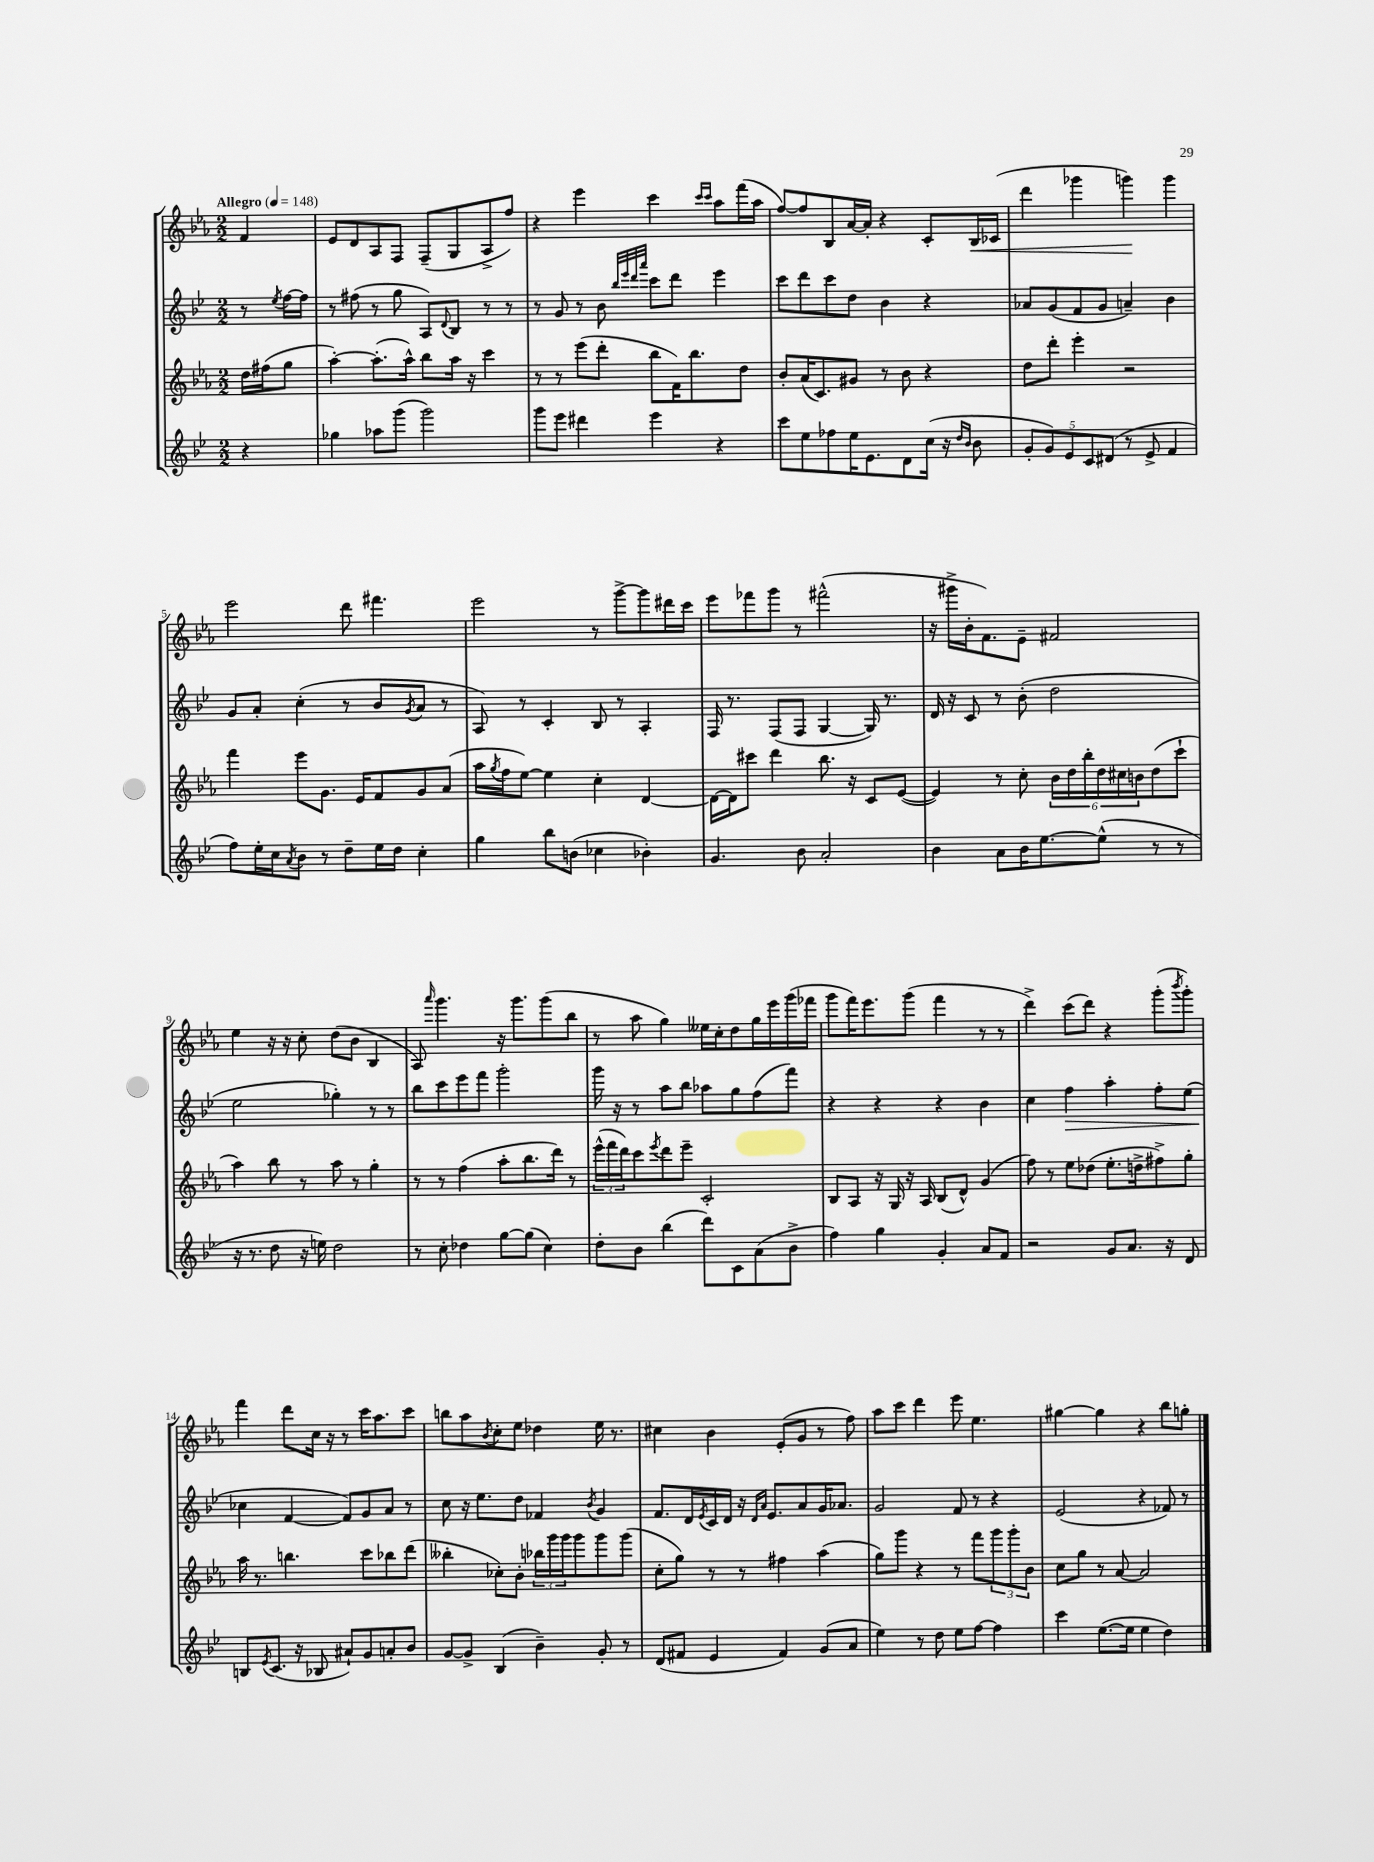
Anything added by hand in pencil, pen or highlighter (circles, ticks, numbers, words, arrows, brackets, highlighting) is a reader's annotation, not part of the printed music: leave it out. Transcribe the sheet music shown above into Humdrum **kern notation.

**kern	**kern	**kern	**kern
*staff4	*staff3	*staff2	*staff1
*clefG2	*clefG2	*clefG2	*clefG2
*k[b-e-]	*k[b-e-a-]	*k[b-e-]	*k[b-e-a-]
*M2/2	*M2/2	*M2/2	*M2/2
*MM148	*MM148	*MM148	*MM148
4r	16dd\LL	8r	4f/
.	(16ff#\J	.	.
.	.	8qee-/	.
.	8gg\J	[16ff\LL	.
.	.	16ff\]JJ	.
=	=	=	=
4gg-\	[4aa-'\)	8r	8e-/L
.	.	(8ff#\	8d/
8aa-\L	(8.aa-'\]L	8r	8A-/
(8ggg\J	.	8gg\	8F/J
.	16aa-^^\Jk)	.	.
2ggg\)	8bb-\L	8A/L)	(8F~/L
.	.	8qqd/	.
.	16aa-\Jk	8B-/J	8G/
.	16r	.	.
.	4ccc\	8r	8A-^/
.	.	8r	8ff/J)
=	=	=	=
8ggg\L	8r	8r	4r
8eee-\J	8r	8g/	.
4ddd#\	(8eee-\L	8r	4eee-\
.	8ddd'\J	8b-\	.
.	.	32qqbb-/LLL	.
.	.	32qqeee-/	.
.	.	32qqddd/	.
.	.	32qqaaa/JJJ	.
4eee-\	8bb-\L	8ccc\L	4ccc\
.	16f\K)	8ddd\J	.
.	8.bb-\	.	.
.	.	.	16qqccc/LL
.	.	.	16qqccc/JJ
4r	.	4eee-\	8aa-\L
.	8dd\J	.	(16fff\L
.	.	.	16aa-\JJ
=	=	=	=
8ccc\L	8b-'/L	8ccc\L	[8ff/L)
8ee-\	(16a-/K	8ddd\	8ff/]
.	8.c/)	.	.
8ff-\	.	8ccc\	8B-/
16ee-\K	8g#/J	8dd\J	[16a-/L
8.e-\	.	.	16a-'/]JJ
.	8r	4b-\	4r
8d\	8b-\	.	.
(16cc\Jk	4r	4r	8c'/L
16r	.	.	.
16qqdd/LL	.	.	.
16qqb-/JJ	.	.	.
8b-\	.	.	16B-/L
.	.	.	(16c-/JJ
=	=	=	=
10g'/L	8dd\L	8a-/L	4ddd\
10g/)	.	.	.
.	8ddd'\J	(8g/	.
10e-/	.	.	.
.	4eee-'\	8f/	4ggg-\
10c/	.	.	.
.	.	8g/J	.
(10d#/J	.	.	.
8r	2r	4a~/)	4ggg\)
8e-^/	.	.	.
4f/	.	4b-\	4ggg\
=	=	=	=
8ff\L)	4fff\	8g/L	2eee-\
16ee-'\L	.	8a'/J	.
16cc\J	.	.	.
8qa/	.	.	.
8b-\J	8eee-\L	(4cc'\	.
8r	8.g\J	.	.
8dd~\L	.	8r	8ddd\
.	16e-/LK	.	.
16ee-\L	8f/	8b-/L	4.fff#\
16dd\JJ	.	.	.
.	.	8qg/	.
4cc'\	8g/	8a/J	.
.	(8a-/J	8r	.
=	=	=	=
4gg\	16aa-\LL	8A/)	2eee-\
.	8qgg/	.	.
.	16ff\J	.	.
.	[8ee-\J)	8r	.
8bb-\L	4ee-\]	4c'/	.
(8b\J	.	.	.
4cc-\	4cc'\	8B-/	8r
.	.	8r	[8ggg^\L
4b-'\)	[4d/	4A'/	8ggg\]
.	.	.	16ddd#\L
.	.	.	16ccc\JJ
=	=	=	=
4.g/	16d\_LL	16F/	8eee-\L
.	16d\]J	8.r	.
.	8ccc#\J	.	8fff-\
.	4ddd\	(8F/L	8ggg\J
8b-\	.	8F/J	8r
2a'/	8.bb-\	[4G/	(2fff#^^\
.	16r	.	.
.	8c/L	16G/])	.
.	.	8.r	.
.	([8e-/J	.	.
=	=	=	=
4b-\	4e-/])	16d/	16r
.	.	16r	16ggg#^\LL
.	.	8c/	16b-'\J
.	.	.	8.f\)
8a\L	8r	8r	.
16b-\K	8cc'\	(8b-'\	8e-~\J
[8.ee-\	.	.	.
.	24b-\LL	2dd\	2f#/
.	24dd\	.	.
.	24bb-'\	.	.
(8ee-^^\]J	24dd\	.	.
.	24cc#\	.	.
.	24b\J	.	.
8r	(8dd\	.	.
8r	8ccc`\J	.	.
=	=	=	=
16r	4aa-\)	2ee-\	4ee-\
8.r	.	.	.
8dd\	8bb-\	.	16r
.	.	.	16r
16r	8r	.	8cc'\
16ee\)	.	.	.
2dd\	8aa-\	4gg-'\)	(8dd\L
.	8r	.	8b-\J
.	4gg'\	8r	4B-/
.	.	8r	.
=	=	=	=
8r	8r	8bb-\L	8A-/)
.	.	.	16qqaaa-/
8cc'\	8r	8ccc\	4.ggg\
4dd-\	(4ff\	8eee-\	.
.	.	8fff\J	.
[8gg\L	8aa-'\L	2ggg'\	16r
.	.	.	8.ggg\L
(8gg\]J	8.bb-\	.	.
4cc\)	.	.	(8ggg\
.	16ddd\Jk)	.	.
.	8r	.	8bb-\J
=	=	=	=
8dd'\L	(24eee-^^\LL	16ggg\	8r
.	24fff\	.	.
.	.	16r	.
.	24ddd\J)	.	.
8b-\J	8ccc\	8r	8aa-\
.	8qeee-/	.	.
(4bb-\	8ddd\	8aa\L	4gg\)
.	8eee-~\J	8bb-\J	.
8ddd\L)	2c'/	8aa-\L	16ee--\LL
.	.	.	16cc'\J
8c\	.	8gg\	8dd\
(8a\	.	(8ff\	16gg\L
.	.	.	16eee-\
8b-^\J	.	8fff\J)	(16ggg\
.	.	.	16fff-\JJ
=	=	=	=
4ff\)	8B-/L	4r	8ggg\L
.	8A-/J	.	16fff\K)
.	.	.	8.eee-\
4gg\	16r	4r	.
.	16G/	.	.
.	16r	.	(8ggg\J
.	16A-/	.	.
4g'/	(8B-/L	4r	4fff\
.	8d^^/J)	.	.
8a/L	(4g/	4b-\	8r
8f/J	.	.	8r
=	=	=	=
2r	8ff\)	4cc\	4ddd^\)
.	8r	.	.
.	8ee-\L	4ff\	(8ccc\L
.	(8dd-\J	.	8ddd\J)
8g/L	8.ee-'\L	4aa'\	4r
8.a/J	.	.	.
.	16dd^\k	.	.
.	8ff#^\)	8ff'\L	(8ggg'\L
16r	.	.	.
.	.	.	8qbbb-/
8d/	8gg'\J	(8ee-\J	8ggg'\J)
=	=	=	=
8B/L	16aa-\	4cc-\	4fff\
.	8.r	.	.
8qe-/	.	.	.
(8.c/J	.	.	.
.	4.bb\	[4f/	8ddd\L
16r	.	.	.
8B-/	.	.	16cc\Jk
.	.	.	16r
8a#`/L)	.	8f/]L)	8r
8g/	8ccc\L	8g/	16ccc\LK
.	.	.	8.aa-\
8a'/	8bb-\	8a/J	.
8b-/J	(8ddd\J	8r	8ccc\J
=	=	=	=
[8g/L	4bb--'\	8cc\	8bb\L
8g^/]J	.	16r	8aa-\
.	.	8.ee-\L	.
.	.	.	8qb-/
(4B-/	8cc-'\L)	.	8cc'\
.	8b-'\J	8dd\J	8ee-\J
4b-~\)	24bb-\LL	4f-/	4dd-\
.	24ggg\	.	.
.	24ggg\J	.	.
.	8ggg\	.	.
.	.	8qb-/	.
8g'/	8ggg\	4g/	16ee-\
.	.	.	8.r
8r	(8ggg\J	.	.
=	=	=	=
(8d/L	8cc'\L	8.f/L	4cc#\
8f#/J	8gg\J)	.	.
.	.	16d/L	.
.	.	8qe-/	.
4e-/	8r	16c/	4b-\
.	.	16d/JJ	.
.	8r	16r	.
.	.	16qqd/LL	.
.	.	16qqa/JJ	.
.	.	8.e-/L	.
4f#/)	4ff#\	.	(8e-'/L
.	.	8a/	8g/J
(8g/L	(4aa-\	16g/K	8r
.	.	8.a-/J	.
8a/J	.	.	8ff\)
=	=	=	=
4ee-\)	8gg\L)	2g/	8aa-\L
.	8ggg\J	.	8ccc\J
8r	4r	.	4ddd\
8dd\	.	.	.
8ee-\L	8r	8f/	8eee-\
[8ff\J	8fff\L	8r	4.ee-\
4ff\]	12ggg\	4r	.
.	12ggg'\	.	.
.	12b-\J	.	.
=	=	=	=
4ccc\	8cc\L	(2e-/	[4gg#\
.	8gg\J	.	.
([8.ee-\L	8r	.	4gg#\]
.	[8a-/	.	.
16ee-\]Jk	.	.	.
4ee-\	2a-/]	4r	4r
4dd\)	.	8f-/)	8bb-\L
.	.	8r	8gg'\J
==	==	==	==
*-	*-	*-	*-
